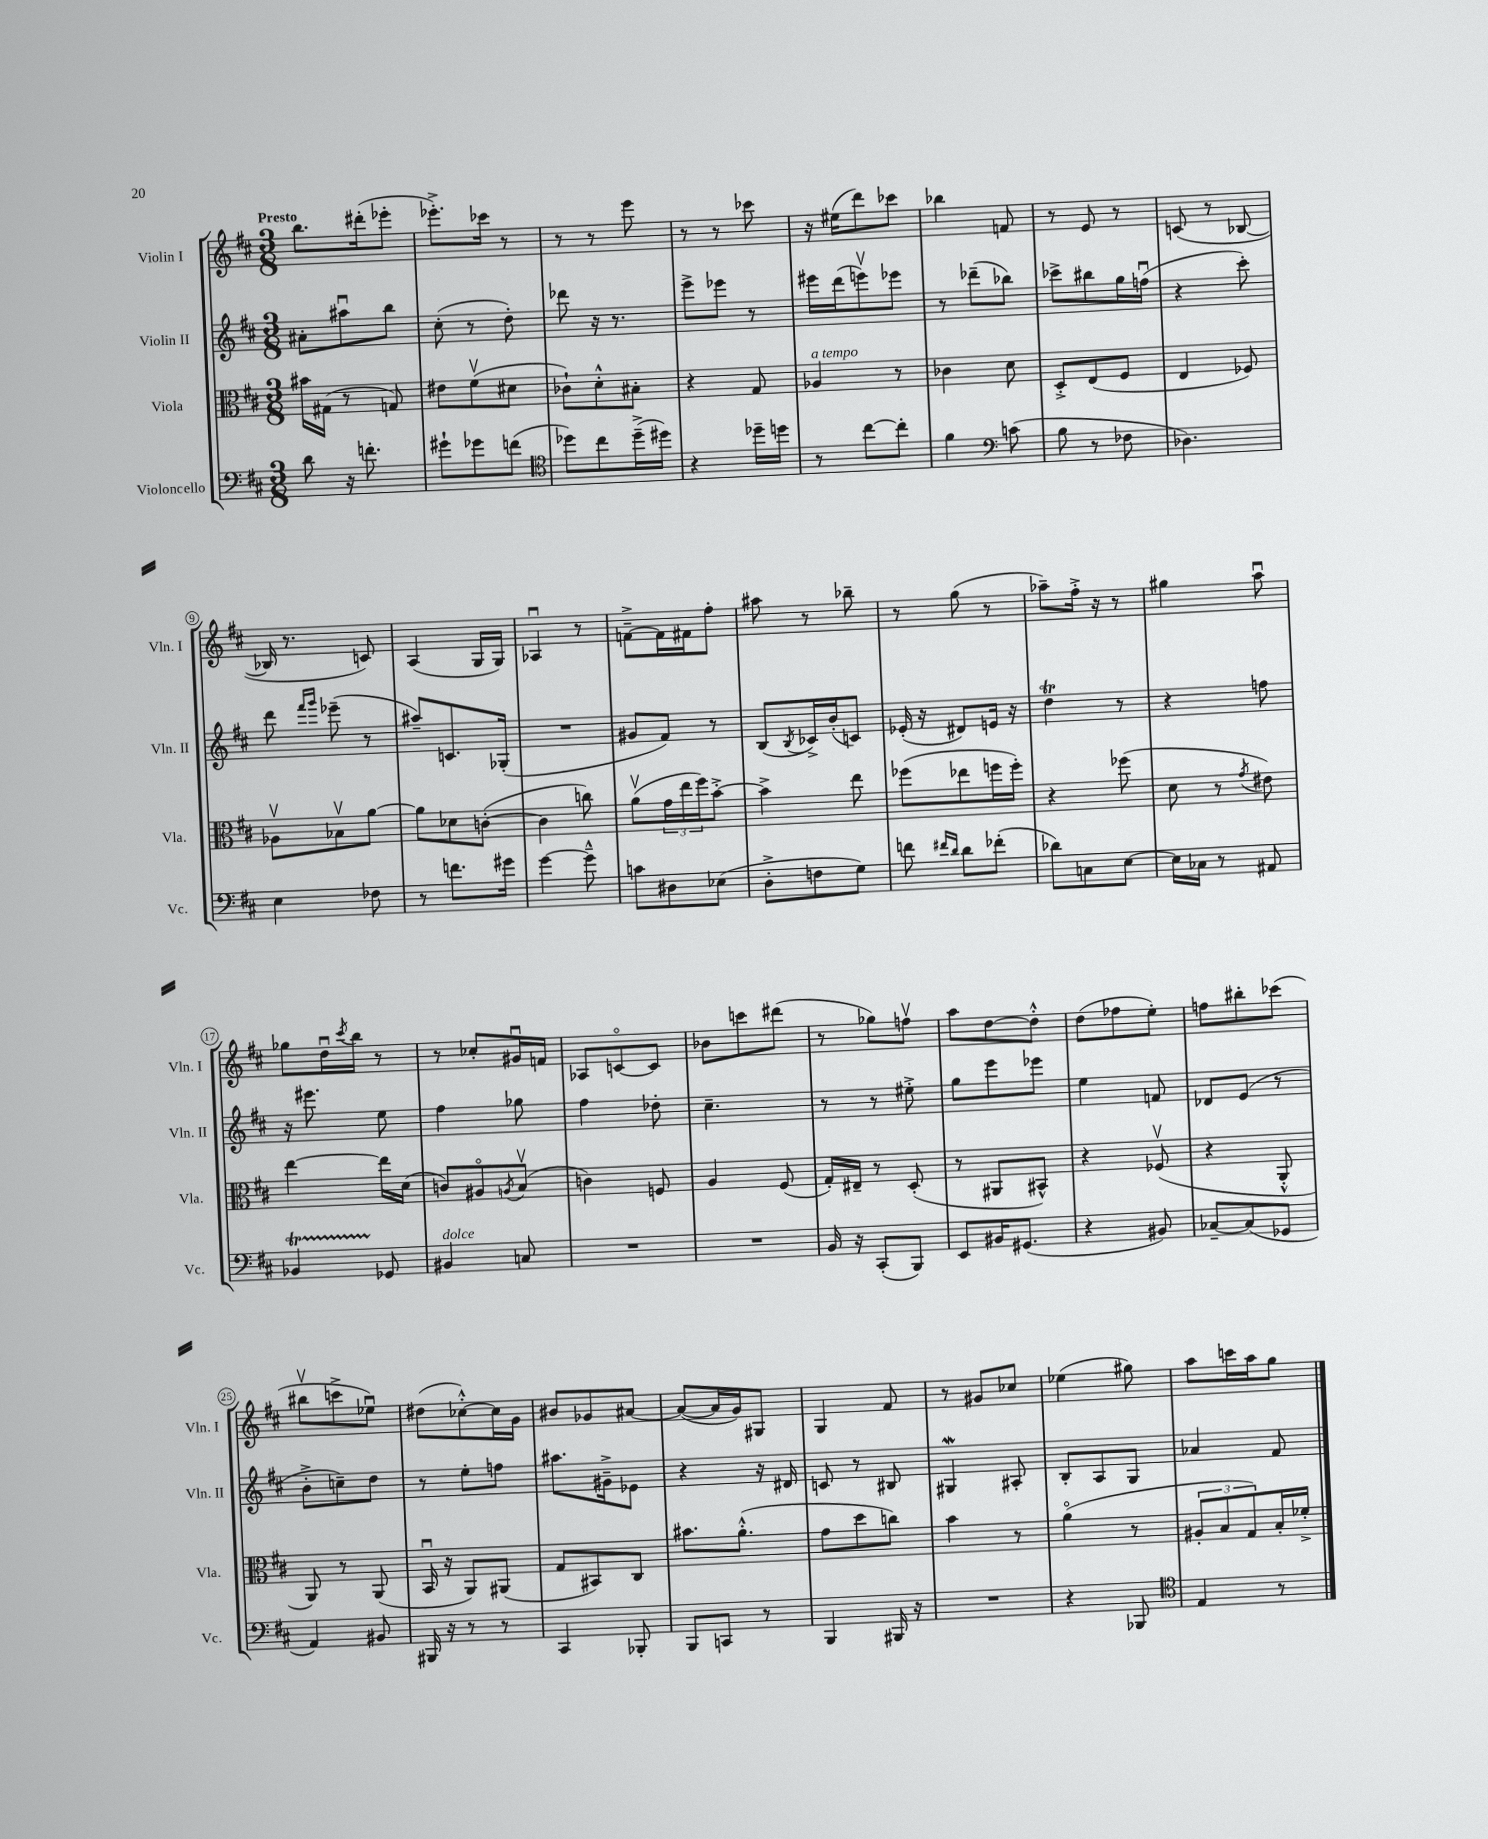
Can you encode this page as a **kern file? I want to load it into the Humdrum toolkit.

**kern	**kern	**kern	**kern
*staff4	*staff3	*staff2	*staff1
*clefF4	*clefC3	*clefG2	*clefG2
*k[f#c#]	*k[f#c#]	*k[f#c#]	*k[f#c#]
*M3/8	*M3/8	*M3/8	*M3/8
8d	16b#	8a#'	8.bb
.	(16G#	.	.
16r	8r	8aa#u	.
8.f'	.	.	(16ddd#'
.	8G)	8bb	8eee-'
=	=	=	=
8g#`	8e#	(8cc#'	8.eee-'^)
8g-	(8f#v	8r	.
.	.	.	16ccc-
(8f	8d#	8dd')	8r
=	=	=	=
*clefC4	*	*	*
8dd-)	8c-`)	8ddd-	8r
8cc#	8d'^^	16r	8r
.	.	8.r	.
(16dd-~^	8B#'	.	8eee
16dd#)	.	.	.
=	=	=	=
4r	4r	8eee^	8r
.	.	8eee-	8r
16dd-~	8G	8r	8ccc-
16dd	.	.	.
=	=	=	=
8r	4A-	16eee#	16r
.	.	(16ddd	(16ee#
[8cc#	.	8eeev)	8ddd)
8cc#']	8r	8eee-	8ccc-
=	=	=	=
4f#	4c-	8r	4bb-
.	.	(8ddd-~	.
*clefF4	*	*	*
(8c	8d	8bb-)	8f
=	=	=	=
8B	8D'^	8ccc-^	8r
8r	(8E	8bb#	8e
8F-	8F#	16gg	8r
.	.	(16ffu	.
=	=	=	=
4.D-)	4E	4r	(8c
.	.	.	8r
.	8F-)	8ccc#')	[8B-
=	=	=	=
4E	8A-v	8ddd	16B-]
.	.	.	8.r
.	.	16qqfff#	.
.	.	16qqggg	.
.	8B-v	(8eee-~	.
8F-	[8a	8r	8c)
=	=	=	=
8r	8a]	8aa#~)	(4A
8.f	8d-	8.c	.
.	([8c'	.	16G
16g#	.	(16G-'	16G)
=	=	=	=
[4g	4c]	4.r	4A-u
8g~^^]	8cc)	.	8r
=	=	=	=
8c	(8av	8g#	[8f~^
8D#	24g	8f#)	16f]
.	24ee	.	.
.	.	.	16f#
.	24ff#)	.	.
(8E-	[8b'^	8r	8ff#'
=	=	=	=
8D'^	4b^]	(8B	8aa#
.	.	8qB	.
8F	.	16c-^)	8r
.	.	(16b'	.
8G)	8ee	8c)	8bb-~
=	=	=	=
8f	(8ff-	(16e-'	8r
.	.	16r	.
16qqf#	.	.	.
16qqd	.	.	.
8d	8ee-	8d#)	(8gg
(8f-'	16ff	16e	8r
.	16ff')	16r	.
=	=	=	=
8d-)	4r	4dd	8aa-~)
8C	.	.	16ff#'^
.	.	.	16r
[8E	(8ff-	8r	8r
=	=	=	=
16E]	8d	4r	4gg#
16C-	.	.	.
8r	8r	.	.
.	8qg	.	.
8AA#	8e#)	8ff	8aau
=	=	=	=
4BB-	[4ee	16r	8gg-
.	.	8.eee#	.
.	.	.	16ddu
.	.	.	8qccc#
.	.	.	16bb
8GG-	16ee]	8ee	8r
.	(16d	.	.
=	=	=	=
4BB#	8c)	4ff#	8r
.	8A#o	.	8cc-'
.	8qA	.	.
8C	(8Bv	8gg-	16g#u
.	.	.	16f
=	=	=	=
4.r	4c)	4ff#	8A-
.	.	.	[8co
.	8F	8dd-'	8c]
=	=	=	=
4.r	4A	4.cc#~	8b-
.	.	.	8ccc
.	(8F#	.	(8ddd#
=	=	=	=
16BB	16G')	8r	8r
16r	16E#~	.	.
(8CC#'	8r	8r	8gg-)
8BBB)	(8D'	8ee#'^	8ffv
=	=	=	=
8EE	8r	8gg	8aa
16BB#	8AA#	8eee	[8dd
(8.GG#	.	.	.
.	8BB#^^)	8eee-	8dd'^^]
=	=	=	=
4r	4r	4ee	(8dd
.	.	.	8ff-
8BB#)	(8F-v	8f	8ee')
=	=	=	=
[8C-~	4r	8d-	8ff
(8C-]	.	(8e	8bb#'
8GG-	8AA'^^	8r	(8ccc-
=	=	=	=
4AA)	8AA)	8b'^	8bb#v
.	8r	8cc~)	8ccc^
8BB#	(8AA	8dd	8ee-u)
=	=	=	=
16BBB#	16BBu	8r	(8dd#
16r	16r	.	.
8r	8AA)	8ee'	[8cc-'^^)
8r	(8AA#	8ff	16cc-]
.	.	.	16g
=	=	=	=
4CC#	8G	8.aa#	8b#
.	8BB#)	.	8g-
.	.	16g#~^	.
8BBB-'	8C#	8e-	[8a#
=	=	=	=
8BBB	8.b#	4r	(8a#_
8CC	.	.	16a#]
.	(8.a'^^	.	16g)
8r	.	16r	8G#
.	.	16d#	.
=	=	=	=
4BBB	8g	8c	4G
.	8dd	8r	.
16BBB#	8cc)	8B#	8f#
16r	.	.	.
=	=	=	=
4.r	4b	4G#	8r
.	.	.	8g#
.	8r	8A#'	8cc-
=	=	=	=
4r	(4ao	8B'	(4ee-
.	.	8A	.
8BBB-	8r	8G	8gg#)
=	=	=	=
*clefC4	*	*	*
4E	12A#'	4a-	8aa
.	12B	.	.
.	.	.	16ccc
.	12G)	.	.
.	.	.	16aa
8r	16B'	8f#	8gg
.	16f-'^	.	.
==	==	==	==
*-	*-	*-	*-
